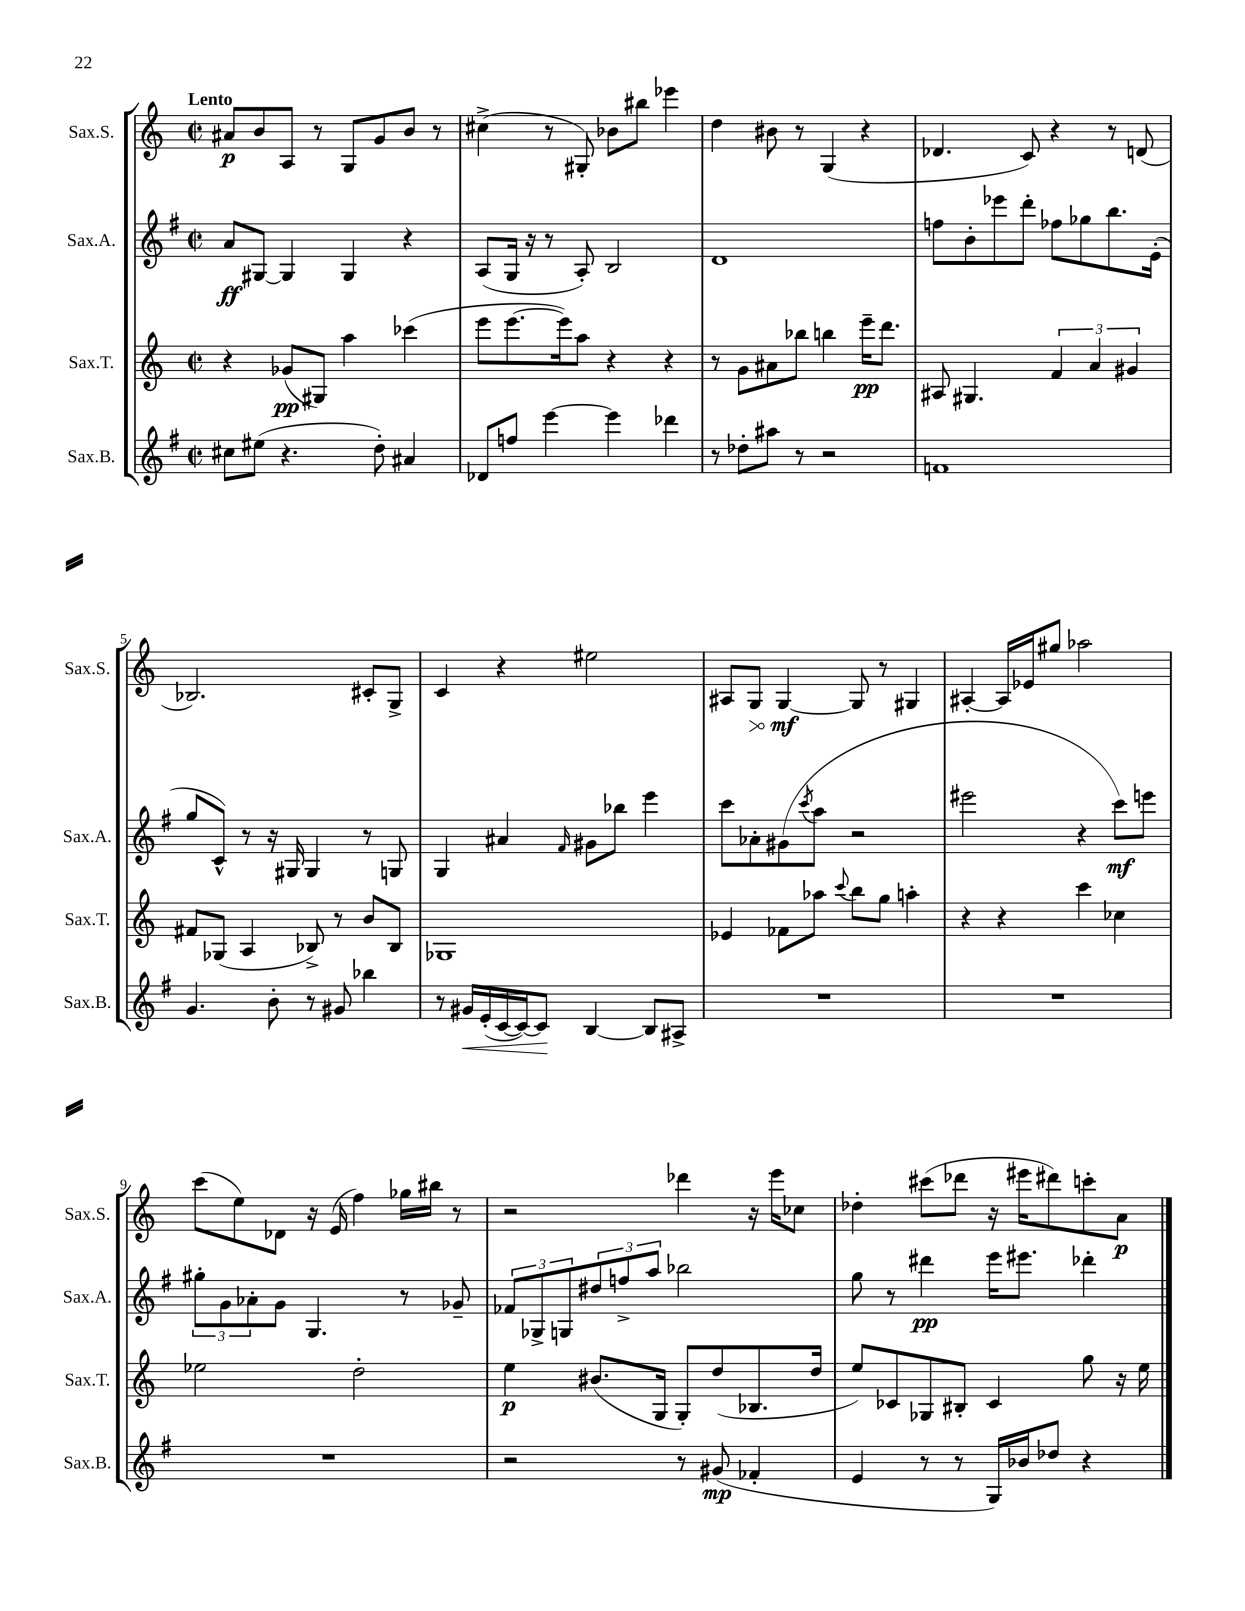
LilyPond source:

<<
\new StaffGroup <<
\new Staff = "s0" \with { instrumentName = "Sax.S." shortInstrumentName = "Sax.S." } {
    \clef treble \key c \major \defaultTimeSignature \time 2/2 \tempo "Lento"
    ais'8\p b'8 a8 r8 g8 g'8 b'8 r8 |
    cis''4->( r8 gis8-.) bes'8 bis''8 ees'''4 |
    d''4 bis'8 r8 g4( r4 |
    des'4. c'8) r4 r8 d'8( |
    bes2.) cis'8-. g8-> |
    c'4 r4 eis''2 |
    ais8 \once \override Hairpin.circled-tip = ##t g8\> g4~\mf\! g8 r8 gis4 |
    ais4~-. ais16 ees'16 gis''8 aes''2 |
    c'''8( e''8) des'8 r16 e'16( f''4) ges''16 bis''16 r8 |
    r2 des'''4 r16 e'''16 ces''8 |
    des''4-. cis'''8( des'''8 r16 eis'''16 dis'''8) c'''8-. a'8\p \bar "|." |
}
\new Staff = "s1" \with { instrumentName = "Sax.A." shortInstrumentName = "Sax.A." } {
    \clef treble \key g \major \defaultTimeSignature \time 2/2
    a'8\ff gis8~ gis4 gis4 r4 |
    a8( g16 r16 r8 a8-.) b2 |
    d'1 |
    f''8 b'8-. ees'''8 d'''8-. fes''8 ges''8 b''8. e'16-.( |
    g''8 c'8-^) r8 r16 gis16 gis4 r8 g8 |
    g4 ais'4 \grace { fis'16 } gis'8 bes''8 e'''4 |
    c'''8 aes'8-. gis'8( \acciaccatura { c'''8 } a''8 r2 |
    eis'''2 r4 c'''8\mf) e'''8 |
    \tuplet 3/2 { gis''8-. g'8 aes'8-. } g'8 g4. r8 ges'8-- |
    \tuplet 3/2 { fes'8 ges8-> g8 } \tuplet 3/2 { dis''8 f''8-> a''8 } bes''2 |
    g''8 r8 dis'''4\pp e'''16 eis'''8. des'''4-. \bar "|." |
}
\new Staff = "s2" \with { instrumentName = "Sax.T." shortInstrumentName = "Sax.T." } {
    \clef treble \key c \major \defaultTimeSignature \time 2/2
    r4 ges'8\pp( gis8) a''4 ces'''4( |
    e'''8 e'''8.~ e'''16) a''8 r4 r4 |
    r8 g'8 ais'8 bes''8 b''4 e'''16--\pp d'''8. |
    ais8 gis4. \tuplet 3/2 { f'4 a'4 gis'4 } |
    fis'8 ges8( a4 bes8->) r8 b'8 bes8 |
    ges1 |
    ees'4 fes'8 aes''8 \appoggiatura { c'''8 } b''8 g''8 a''4-. |
    r4 r4 c'''4 ces''4 |
    ees''2 d''2-. |
    e''4\p bis'8.( g16 g8-.) d''8( bes8. d''16 |
    e''8) ces'8 ges8 bis8-. ces'4 g''8 r16 e''16 \bar "|." |
}
\new Staff = "s3" \with { instrumentName = "Sax.B." shortInstrumentName = "Sax.B." } {
    \clef treble \key g \major \defaultTimeSignature \time 2/2
    cis''8 eis''8( r4. d''8-.) ais'4 |
    des'8 f''8 e'''4~ e'''4 des'''4 |
    r8 des''8-. ais''8 r8 r2 |
    f'1 |
    g'4. b'8-. r8 gis'8 bes''4 |
    r8 gis'16\< e'16-.( c'16~ c'16~) c'8\! b4~ b8 ais8-> |
    R1 |
    R1 |
    R1 |
    r2 r8 gis'8\mp( fes'4-. |
    e'4 r8 r8 g16) bes'16 des''8 r4 \bar "|." |
}
>>
>>
